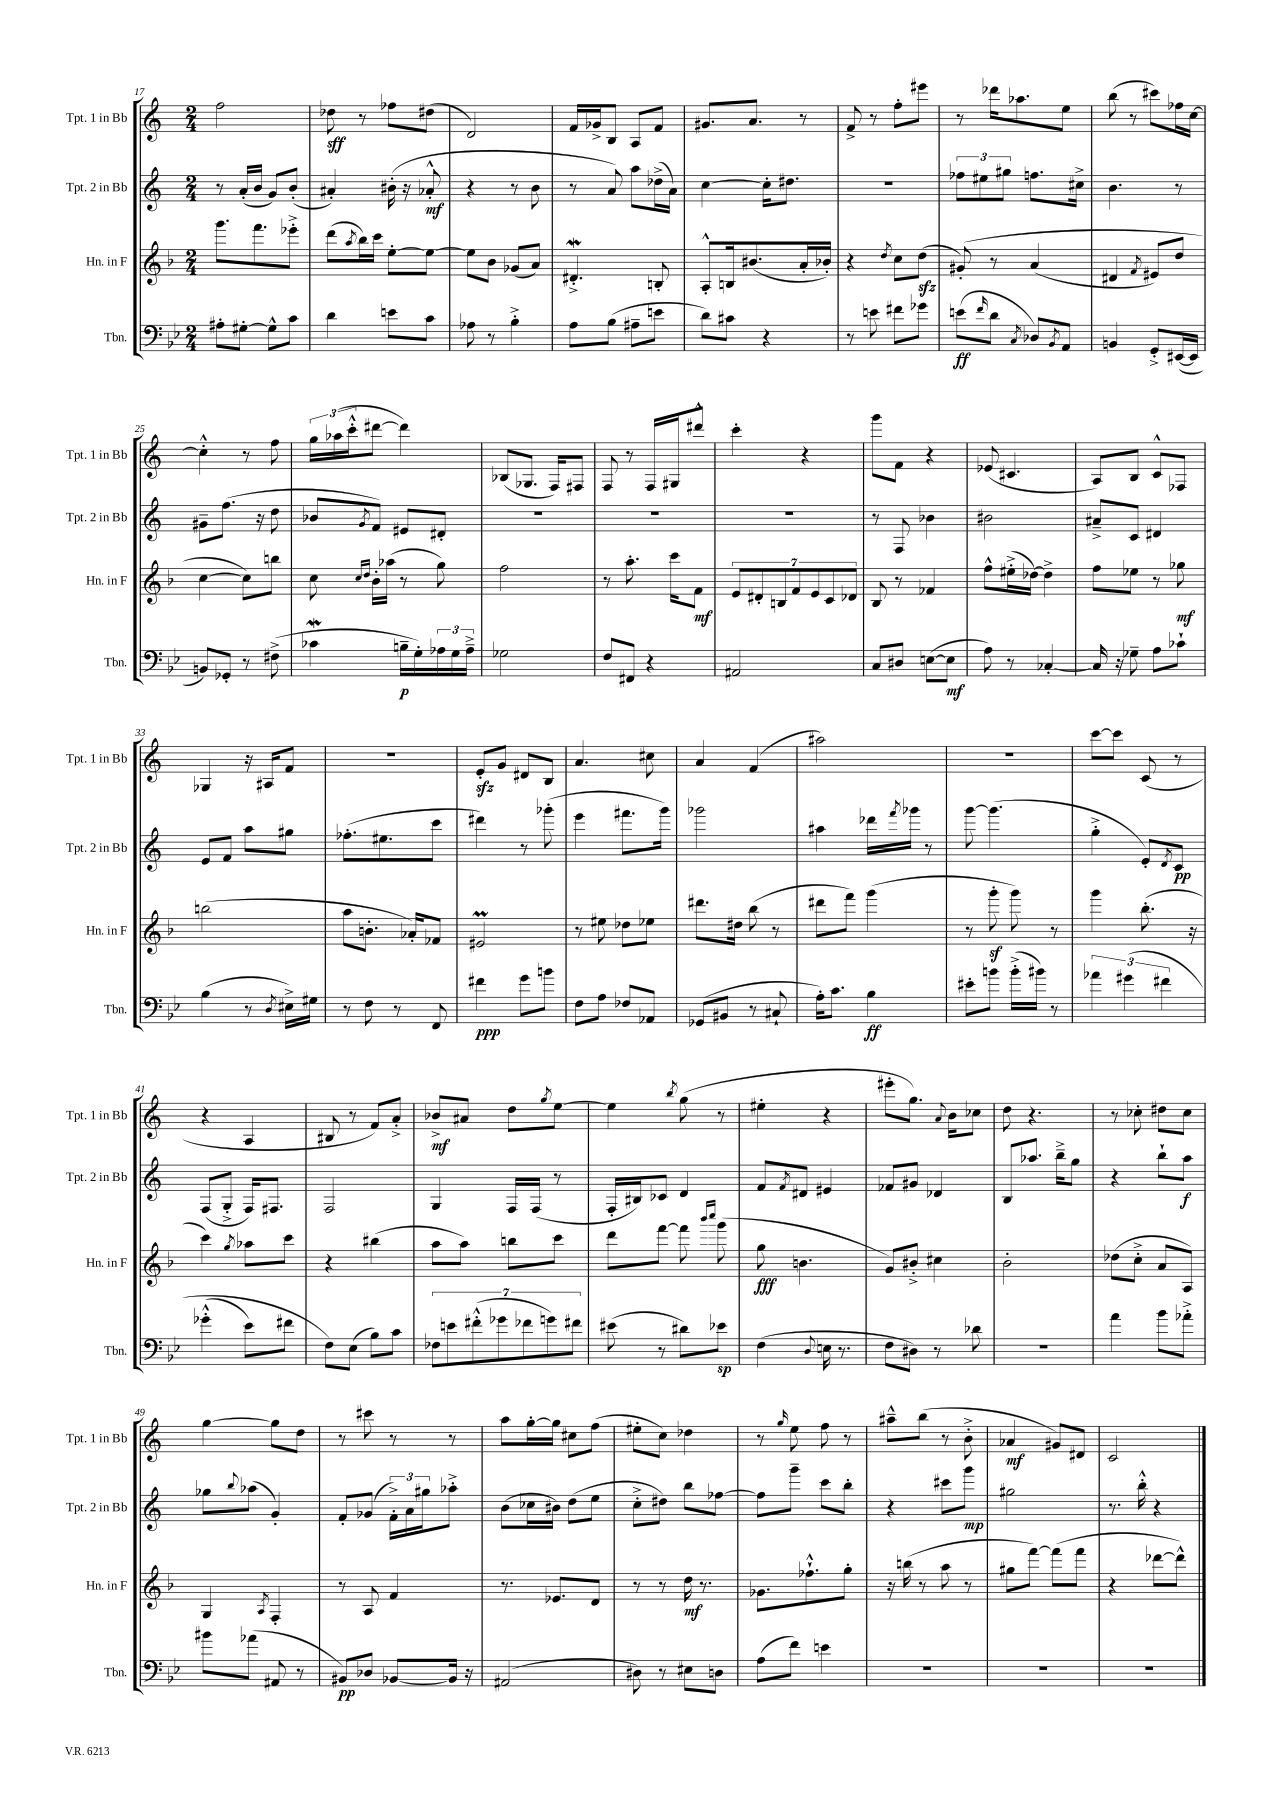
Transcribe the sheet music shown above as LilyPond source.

<<
\new StaffGroup <<
\new Staff = "s0" \with { instrumentName = "Tpt. 1 in Bb" shortInstrumentName = "Tpt. 1 in Bb" } {
    \clef treble \key c \major \numericTimeSignature \time 2/4
    f''2 |
    des''8\sff r8 fes''8 dis''8( |
    d'2) |
    f'16 ges'16-> b8 a8 f'8 |
    gis'8. a'8. r8 |
    f'8-> r8 f''8-. eis'''8 |
    r8 des'''16 aes''8. e''8 |
    b''8( r8 cis'''8) fes''16 c''16~ |
    c''4-.-^ r8 f''8 |
    \tuplet 3/2 { g''16 aes''16( c'''16-.-^ } dis'''8~ dis'''4) |
    bes8( ges8. f16) fis8 |
    f8 r8 f16 gis16 dis'''8-^ |
    c'''4-. r4 |
    g'''8 f'8 r4 |
    ees'8( cis'4. |
    a8) b8 c'8-^ fes8 |
    ges4 r16 ais16 f'8 |
    r2 |
    e'8-.\sfz g'8 dis'8 b8 |
    a'4. cis''8 |
    a'4 f'4( |
    ais''2) |
    R2 |
    c'''8~ c'''8 c'8( r8 |
    r4 a4 |
    bis8 r8 f'8) a'8-.-> |
    bes'8->\mf ais'8 d''8 \acciaccatura { g''8 } e''8~ |
    e''4 \acciaccatura { b''8 } g''8( r8 |
    eis''4-. r4 |
    eis'''8-. g''8.) \appoggiatura { a'8 } b'16 ces''8 |
    d''8 r4. |
    r8 ces''8-. dis''8 ces''8 |
    g''4~ g''8 d''8 |
    r8 cis'''8 r8 r8 |
    a''8 g''16~-. g''16 cis''8 f''8( |
    eis''8-. c''8) des''4 |
    r8 \grace { g''16 } e''8 f''8 r8 |
    ais''8---^ b''8( r8 b'8-.-> |
    aes'4\mf gis'8) dis'8 |
    c'2 \bar "|." |
}
\new Staff = "s1" \with { instrumentName = "Tpt. 2 in Bb" shortInstrumentName = "Tpt. 2 in Bb" } {
    \clef treble \key c \major \numericTimeSignature \time 2/4
    r8 a'16-.( b'16 g'8) b'8-.( |
    ais'4-.) bis'16-.( r16 aes'8-.-^\mf |
    r4 r8 b'8 |
    r8 a'8) a''8 des''16->( a'16) |
    c''4~ c''16-. dis''8. |
    R2 |
    \tuplet 3/2 { fes''8 eis''8 gis''8 } f''8. cis''16-> |
    b'4. r8 |
    gis'8-- f''8.( r16 d''8 |
    bes'8 \acciaccatura { g'8 } f'8) eis'8 dis'8-. |
    R2 |
    R2 |
    R2 |
    r8 f8 bes'4 |
    bis'2 |
    ais'8---> c'8 dis'4 |
    e'8 f'8 a''8 gis''8 |
    fes''8.-.( eis''8. c'''8 |
    dis'''4) r8 ges'''8-.( |
    e'''4 fis'''8. g'''16) |
    ges'''2 |
    ais''4 des'''16 \acciaccatura { f'''8 } ges'''16 r8 |
    g'''8~ g'''4.( |
    g''4-.-> e'8-.) \acciaccatura { d'8 } c'8\pp |
    f8( g8-.-> f16) fis8. |
    f2 |
    g4 f16 f16( r8 |
    f16-. bis16) ces'8 d'4 |
    f'8 \acciaccatura { f'8 } dis'8 eis'4 |
    fes'8 gis'8 des'4 |
    b8 aes''8. b''16---> g''8 |
    r4 b''8-! a''8\f |
    ges''8 \appoggiatura { b''8 } aes''8( g'4-.) |
    f'8-. ges'8( \tuplet 3/2 { f'16-.->) a'16 gis''16 } aes''8-.-> |
    b'8( ces''16 bis'16) d''8( e''8 |
    c''8-.-> dis''8) b''8 fes''8~ |
    fes''8 g'''8-- c'''8 b''8-. |
    r4 cis'''8 g'''8\mp |
    gis''2 |
    r8. b''16-.-^ r4 \bar "|." |
}
\new Staff = "s2" \with { instrumentName = "Hn. in F" shortInstrumentName = "Hn. in F" } {
    \clef treble \key f \major \numericTimeSignature \time 2/4
    g'''8. f'''8. ees'''8-.-> |
    d'''8( \acciaccatura { a''8 } bes''16) c'''16 e''8~-. e''8~ |
    e''8 bes'8 ges'8( a'8) |
    dis'4.-.->\mordent b8-. |
    a8-.-^ b16 bis'8.( a'16-. bes'16-.) |
    r4 \acciaccatura { d''8 } c''8 d''8\sfz( |
    gis'8-.)\( r8 a'4( |
    dis'4 \acciaccatura { f'8 } eis'8) d''8 |
    c''4~ c''8\) b''8 |
    c''8 \grace { c''16 d''16 } bes'16-. aes''16( r8 g''8) |
    f''2 |
    r8 a''8.-. c'''16 f'8\mf |
    \tuplet 7/4 { e'8 dis'8-. b8 f'8 e'8 c'8 des'8 } |
    bes8 r8 fes'4 |
    f''8-^ eis''16-.->( des''16~) des''4-> |
    f''8 ees''8 r8 ges''8\mf |
    b''2( |
    a''8 b'8.-. aes'16-.) fes'8 |
    eis'2\prall |
    r8 eis''8 des''8 ees''8 |
    dis'''8. dis''16 bes''8( r8 |
    dis'''8 f'''8) g'''4( |
    r8 g'''8-.\sf g'''8) r8 |
    g'''4 bes''8.-.( r16 |
    c'''4) \acciaccatura { g''8 } aes''8 c'''8 |
    r4 bis''4( |
    a''8 a''8) b''8 c'''8 |
    d'''8 f'''8~ f'''8 \grace { bes'''16 c''''16 } g'''8( |
    g''8\fff b'4. |
    g'8) bis'8-.-> cis''4 |
    bes'2-. |
    des''8( c''8-.-> a'8 a8) |
    g4 \acciaccatura { a8 } f4-. |
    r8 a8 f'4 |
    r8. ees'8. d'8 |
    r8 r8 d''16\mf r8. |
    ges'8. fes''8.-!-^ g''8-. |
    r16 b''16( r8 a''8 r8 |
    gis''8 f'''8~) f'''8( f'''8 |
    r4 des'''8~ des'''8-^) \bar "|." |
}
\new Staff = "s3" \with { instrumentName = "Tbn." shortInstrumentName = "Tbn." } {
    \clef bass \key bes \major \numericTimeSignature \time 2/4
    ais8-. gis8~-. gis8-^ c'8 |
    d'4 e'8 c'8 |
    aes8 r8 bes4-.-> |
    a8 bes8( ais8-- e'8 |
    d'8) cis'8 r4 |
    r8 e'8 fis'8 ges'8 |
    e'8\ff( \grace { f'16 } d'8 \acciaccatura { c8 } des8) \acciaccatura { bes,8 } a,8 |
    b,4 g,8-.-> eis,16~( eis,16 |
    b,8) ges,8-. r8 fis8->( |
    ces'4\mordent b16--\p g16-.) \tuplet 3/2 { aes16 g16 aes16---> } |
    ges2 |
    f8 fis,8 r4 |
    ais,2 |
    c8 dis8 e8~( e8\mf |
    a8) r8 ces4~-. |
    ces16 r16 ges8-- a8 ces'8-! |
    bes4( r8 \acciaccatura { d8 } eis16->) gis16 |
    r8 f8 r8 f,8 |
    fis'4\ppp g'8 b'8 |
    f8 a8 fes8 aes,8 |
    ges,8( bis,8 r8 cis8-! |
    a16-.) c'8. bes4\ff |
    eis'8-. b'8 b'16-.->( bis'16) r8 |
    \tuplet 3/2 { aes'4 gis'4\( fis'4 } |
    ges'4-.-^( ees'8) fis'8 |
    f8\) ees8( bes8) c'8 |
    \tuplet 7/4 { fes8 e'8 fis'8-.-^( ges'8 fes'8 g'8) fis'8 } |
    eis'8( r8 dis'8) ees'8\sp |
    f4( \appoggiatura { d8 } e16 r8. |
    f8 dis8) r8 des'8 |
    R2 |
    a'4 bes'8 aes'8-.-> |
    bis'8 aes'8( ais,8 r8 |
    bis,8\pp) des8 bes,8~ bes,16 r16 |
    ais,2( |
    dis8) r8 eis8 d8 |
    a8( f'8) e'4 |
    R2 |
    R2 |
    R2 \bar "|." |
}
>>
>>
\layout { \context { \Score currentBarNumber = #17 } }
